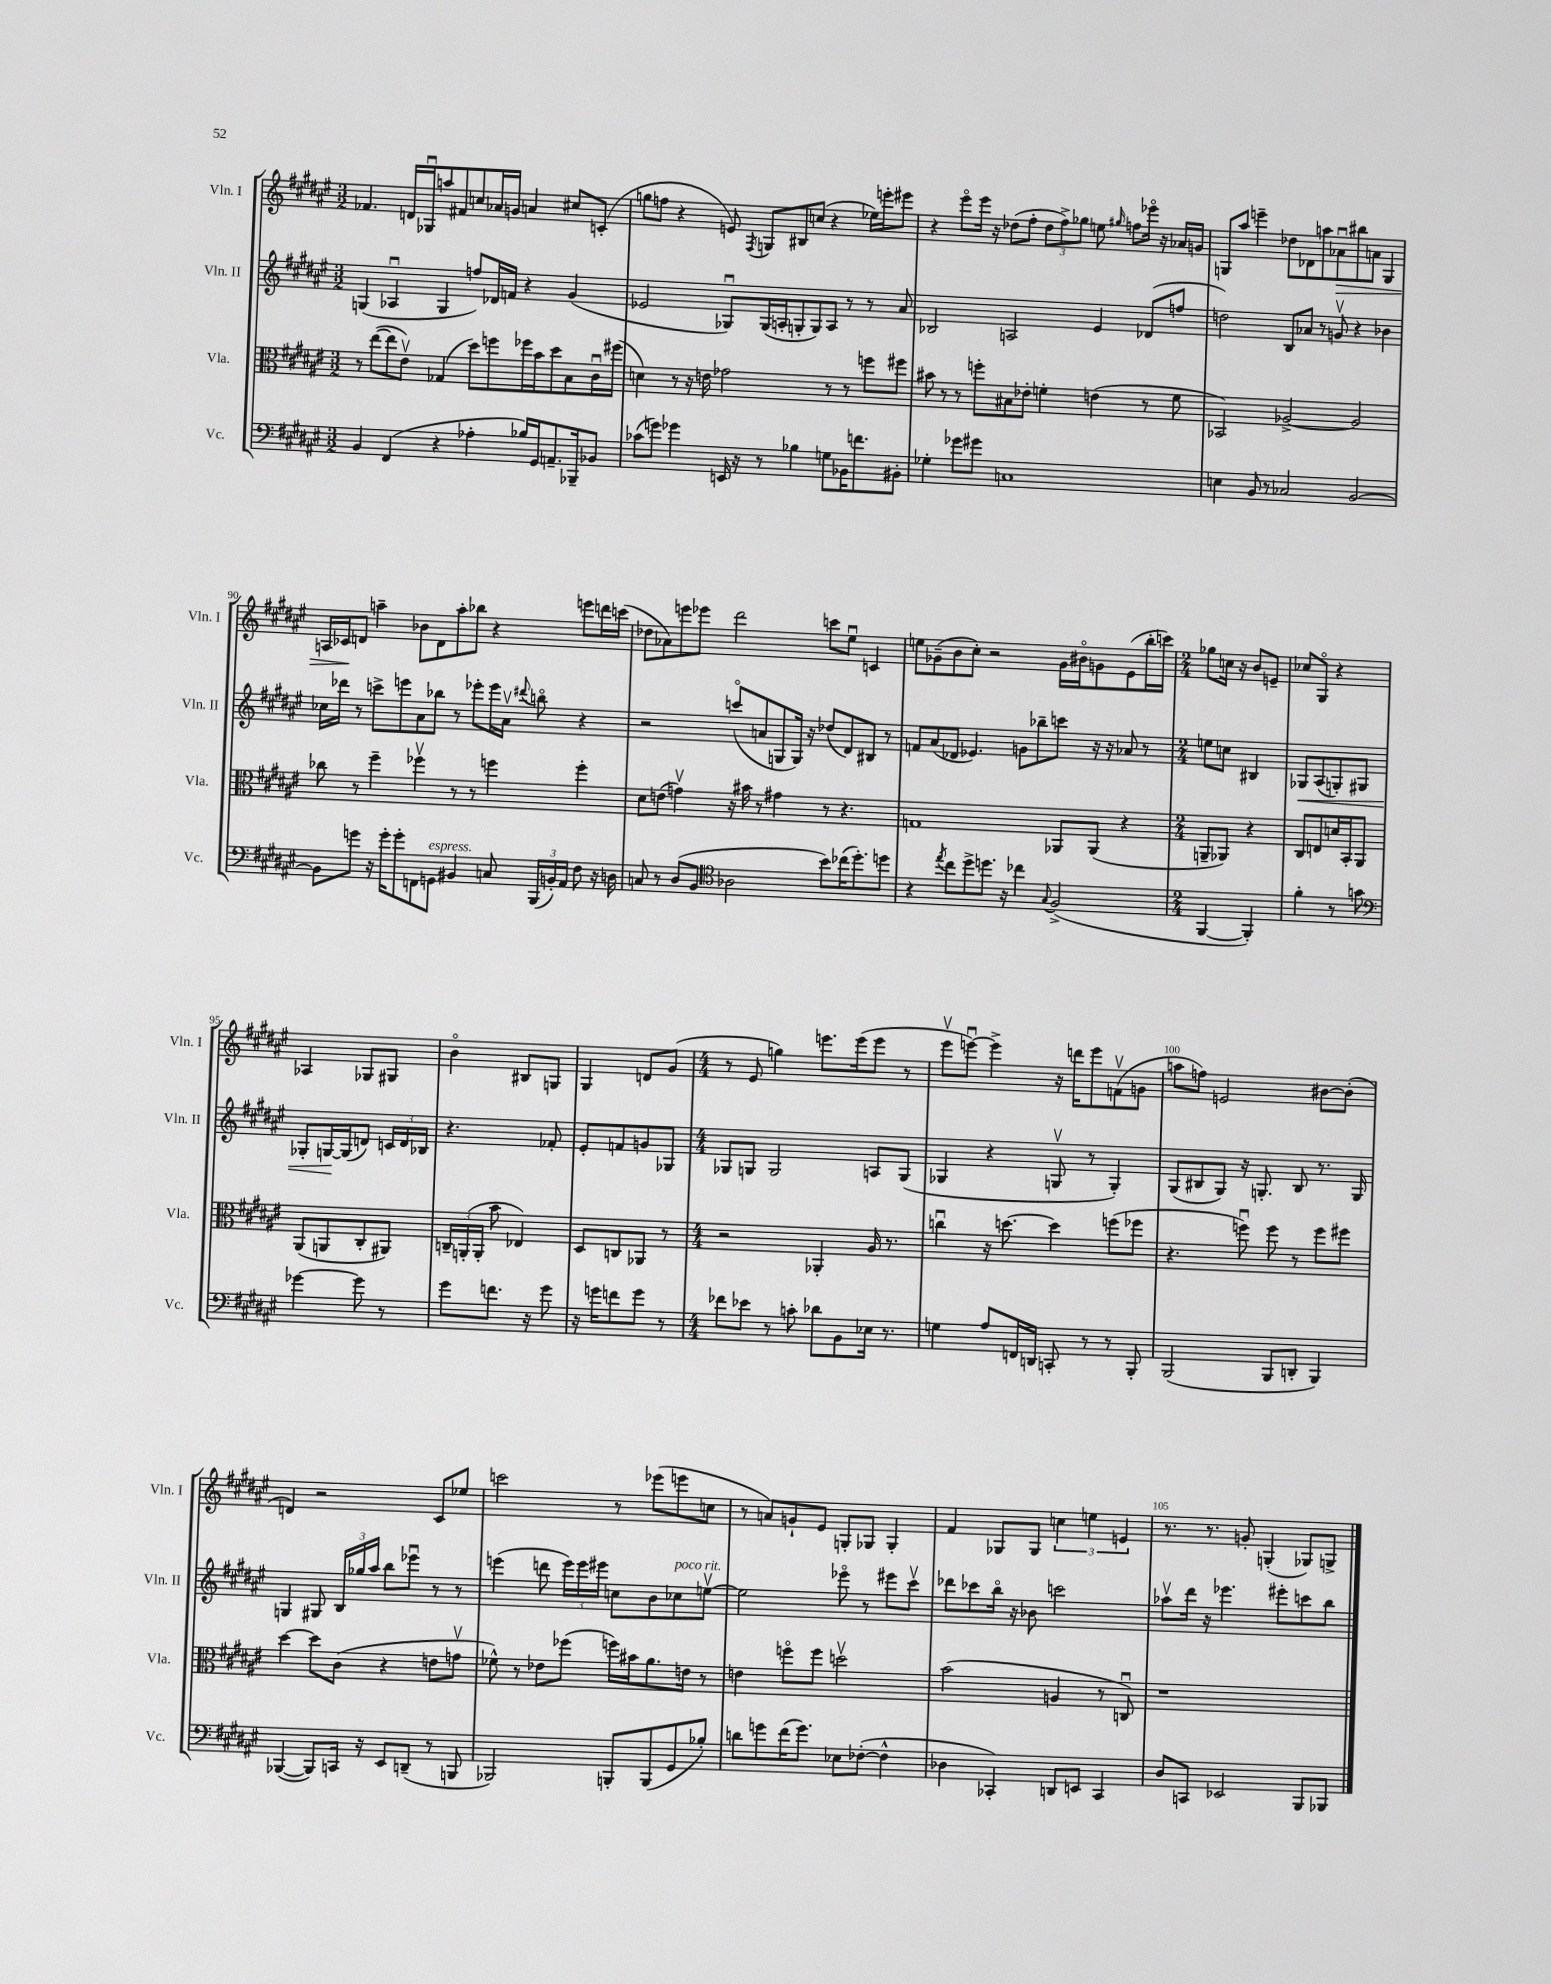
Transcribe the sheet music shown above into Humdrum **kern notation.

**kern	**kern	**kern	**dynam	**kern	**dynam
*part4	*part3	*part2	*part2	*part1	*part1
*staff4	*staff3	*staff2	*staff2	*staff1	*staff1
*I"Vc.	*I"Vla.	*I"Vln. II	*	*I"Vln. I	*
*I'Vc.	*I'Vla.	*I'Vln. II	*	*I'Vln. I	*
*clefF4	*clefC3	*clefG2	*	*clefG2	*
*k[f#c#g#d#a#e#]	*k[f#c#g#d#a#e#]	*k[f#c#g#d#a#e#]	*	*k[f#c#g#d#a#e#]	*
*M3/2	*M3/2	*M3/2	*	*M3/2	*
=86	=86	=86	=86	=86	=86
4BB/	8r	(4Gn/	.	4.f-X/	.
.	([8ee#\L	.	.	.	.
(4FF#/	8ee#\]	4A-Xu/	.	.	.
.	8e#v\J)	.	.	16dn/LL	.
.	.	.	.	16G-Xu/J	.
4r	(4G-X/	4G/	.	8aan/	.
.	.	.	.	8f#X/	.
4A-X'\	8dd#\L)	8ffn/L)	.	8ccn/	.
.	8ffn\	16d-X/L	.	16a-X/L	.
.	.	16fn/JJ	.	16gn/JJ	.
16B-X/LL)	16ff-X\L	4r	.	4an/	.
16GG#/J	16b\J	.	.	.	.
8.AAn~/	8dd#\	.	.	.	.
.	8B\	(4g#/	.	8cc#X/L	.
16BBB-X~/k	.	.	.	.	.
8BB-X/J	16c#u\L	.	.	(8cn'/J	.
.	(16ff#X\JJ	.	.	.	.
=87	=87	=87	=87	=87	=87
(8c-X\L	4dn\)	2e-X/	.	8ggn\L	.
8gn\J)	.	.	.	8ffn\J	.
4g-X\	8r	.	.	4r	.
.	16r	.	.	.	.
.	16en\	.	.	.	.
16EEn/	2g-X\	8G-Xu/L)	.	8en/)	.
16r	.	.	.	.	.
.	.	.	.	8qF#/	.
8r	.	(16G-/L	.	8Gn/L	.
.	.	16An'/J	.	.	.
4B-X\	.	8Gn'/	.	8B#X/	.
.	.	8G/)	.	(8ccn/J	.
8Gn\L	8r	8A/J	.	4r	.
16BB-X\K	8r	8r	.	.	.
8.fn\	.	.	.	.	.
.	8ffn\L	8r	.	16ee-X\LL)	.
.	.	.	.	16eeen'\J	.
8BB#X'\J	8ff#X\J	8a#/	.	8eee#X\J	.
=88	=88	=88	=88	=88	=88
4G-X'\	8b#X\	2B-X/	.	4r	.
.	8r	.	.	.	.
8g-X\L	8r	.	.	8eee#\L	.
8g#X\J	8ffn'\L	.	.	16eee#\Jk	.
.	.	.	.	16r	.
1Cn	8B#X\	2An/	.	(8dd-X\L	.
.	8e-X'\J	.	.	8ff#'\J	.
.	4fn'\	.	.	12dd-\L	.
.	.	.	.	12ff#^\)	.
.	.	.	.	12gg-X\J	.
.	(4en\	4e#/	.	8een\	.
.	.	.	.	16qqgg#X/	.
.	.	.	.	8ffn\L	.
.	8r	(8d-X/L	.	16eee-X\Jk	.
.	.	.	.	16r	.
.	8f\	8ffn/J	.	16a-X/LL	.
.	.	.	.	16gn/JJ	.
=89	=89	=89	=89	=89	=89
4En\	2BB-X/)	2ddn\)	.	8Gn/L	.
.	.	.	.	8aa#/J	.
8BB/	.	.	.	4eeen~\	.
8r	.	.	.	.	.
2C-X/	[2A-X^/	8B/L	.	8dd-X\L	.
.	.	8a-X/J	.	8d-X\	.
.	.	8r	.	8aan\	.
!	!	!	!	!	!LO:HP:b
.	.	8gnv/	.	8a-Xu\	>
[2BB/	2A-/]	4r	.	8bb#X\	.
.	.	.	.	8an\J	.
.	.	4b-X\	.	4G/	.
!!LO:LB:g=z
=90	=90	=90	=90	=90	=90
8BB\L]	8cc-X\	16cc-X\LL	.	16An/LL	.
.	.	16ddd-X\JJ	.	16c-X/J	.
8gn\J	8r	8r	.	8dn/J	]
16r	4ff#~\	8cccn^\L	.	4aan~\	.
16g'\KL	.	.	.	.	.
8g'\	.	8eeen\	.	.	.
8FFn\	4ff-Xv\	8a#\	.	8b-X\L	.
!LO:TX:a:i:t=espress.	!	!	!	!	!
8GGn\J	.	8bb-X\J	.	8d\	.
4BB#X/	8r	8r	.	8aa'\	.
.	8r	8eee-X'\L	.	8bb-X\J	.
8Cn/	4ffn\	16eee-\L	.	4r	.
.	.	16a#v\JJ	.	.	.
.	.	8qqddd#X/	.	.	.
(24BBB/LL	.	8bbn\	.	.	.
24BBn'/)	.	.	.	.	.
24AA#/JJ	.	.	.	.	.
8F#\	4ff'\	4r	.	8eeen\L	.
16r	.	.	.	16dddn\L	.
16Dn\	.	.	.	(16cccn\JJ	.
=91	=91	=91	=91	=91	=91
8Cn/	8d#\L	2r	.	8dd-X\L	.
8r	(8en\J	.	.	8a-X\)	.
(8D#/L	4gnv\)	.	.	8eeen\	.
8BB/J	.	.	.	8eee-X\J	.
*clefC4	*	*	*	*	*
2A-X\	16r	(8cccn/L	.	2ddd#\	.
.	16b#X\	.	.	.	.
.	8r	8an/	.	.	.
.	4g#X\	8Gn/	.	.	.
.	.	16G/Jk)	.	.	.
.	.	16r	.	.	.
8b\L)	8r	(8dd-X/L	.	8cccn\L	.
(16cc-X\K	4.r	8d#/)	.	8ee#u\J	.
8.dd#'\)	.	.	.	.	.
.	.	8B#X/J	.	4cn/	.
8ddn\J	.	8r	.	.	.
=92	=92	=92	=92	=92	=92
4r	1Gn	8fn/L	.	8een\L	.
.	.	(8a#/	.	(8g-X~\	.
8qee#/	.	.	.	.	.
8cc#\L	.	8d-X/J	.	8b\	.
8dd#^\	.	4.e-X/)	.	8cc#'\J)	.
8.ddn\J	.	.	.	2r	.
16r	.	.	.	.	.
4cc-X\	.	8gn\L	.	.	.
.	.	8bb-X~\	.	.	.
8qqG#/	.	.	.	.	.
(2F#^/	8AA-X/L	8cccn\J	.	16g-\LL	.
.	.	.	.	16b#X\J	.
.	(8AA-/J	16r	.	8gn\	.
.	.	16r	.	.	.
.	4r	8a-X/	.	(8e#\	.
.	.	8r	.	16bb'\L	.
.	.	.	.	16cccn\JJ)	.
=93	=93	=93	=93	=93	=93
*M2/4	*M2/4	*M2/4	*	*M2/4	*
[4FF#/	8AAn~/L	8een\L	.	8gg-X\L	.
.	8AA-X/J)	8ccn\J	.	16ccn\Jk	.
.	.	.	.	16r	.
4FF#'/])	4r	4B#X/	.	8b/L	.
.	.	.	.	8en~/J	.
=94	=94	=94	=94	=94	=94
!	!	!	!LO:HP:b	!	!
4f#'\	8C#/L	8G-X/L	<	8cc-X/L	.
.	8En/	(8A#/	.	8G#/J	.
8r	16dn/L	8Gn'/)	.	4r	.
.	16BB'/J	.	.	.	.
8gn\	8AA#/J	8G#X/J	.	.	.
!!LO:LB:g=z
=95	=95	=95	=95	=95	=95
*clefF4	*	*	*	*	*
[4g-X\	(8AA#/L	8G-X'/L	.	4A-X/	.
.	8AAn/	[16Gn/L	.	.	.
.	.	(16G/J]	[	.	.
8g-\]	8C#'/	8dn/J)	.	8G-X/L	.
8r	8AA#X/J)	24cn/LL	.	8G#X/J	.
.	.	24d/	.	.	.
.	.	24B-X/JJ	.	.	.
=96	=96	=96	=96	=96	=96
8g#\L	24Cn~/LL	4.r	.	4b\	.
.	(24AAn'/	.	.	.	.
.	24AA'/JJ	.	.	.	.
8.fn\J	8b\	.	.	.	.
.	4E-X/)	.	.	8B#X/L	.
16r	.	.	.	.	.
8g#\	.	8f-X'/	.	8Gn/J	.
=97	=97	=97	=97	=97	=97
16r	8D#/L	8e#'/L	.	4G#/	.
16gn\KL	.	.	.	.	.
8fn\	8Cn/	8fn/	.	.	.
8g\J	8AA-X/J	8gn/	.	8dn/L	.
8r	8r	8G-X/J	.	(8g#/J	.
=98	=98	=98	=98	=98	=98
*M4/4	*M4/4	*M4/4	*	*M4/4	*
8f-X\L	2r	8G-X/L	.	8r	.
8e-X\J	.	8Gn/J	.	8e#/	.
8r	.	2G/	.	4ggn\)	.
8cn'\	.	.	.	.	.
8d-X\L	4AA-X'/	.	.	8.eeen\L	.
8BB\	.	.	.	.	.
.	.	.	.	(16eee\k	.
16E-X\Jk	16A#/	8An/L	.	8eee\J	.
8.r	8.r	.	.	.	.
.	.	(8G/J	.	8r	.
=99	=99	=99	=99	=99	=99
4Gn\	4ccnu\	4G-X/	.	8eee#v\L	.
.	.	.	.	[8eeenu\J)	.
8A#/L	16r	4r	.	4eee^\]	.
.	[8.ddn\	.	.	.	.
16FFn/L	.	.	.	.	.
16DDn/JJ	.	.	.	.	.
8CCn'/	4dd\]	8Gnv/	.	16r	.
.	.	.	.	16dddn\KL	.
8r	.	8r	.	8eee\	.
8r	(8ffn\L	4G'/)	.	(8fnv\	.
8BBB'/	8ff-X\J	.	.	8gn\J	.
=100	=100	=100	=100	=100	=100
(2BBB/	4.r	(8G#/L	.	8aan\L	.
.	.	8B#X/	.	8ffn\J)	.
.	.	8G#/J)	.	2en/	.
.	8ffnu\)	16r	.	.	.
.	.	8.Gn'/	.	.	.
8BBB/L	8ff\	.	.	.	.
8DDn'/J	8r	8B#/	.	.	.
4BBB/)	8ff\L	8.r	.	[8b#X\L	.
.	8ff#X\J	.	.	(8b#'\J]	.
.	.	16G/	.	.	.
!!LO:LB:g=z
=101	=101	=101	=101	=101	=101
([4BBB-X/	[4dd#\	4Gn/	.	4dn/)	.
8BBB-/L])	8dd#\L]	8G#X/	.	2r	.
16CCn/Jk	(8c#\J	24B/LL	.	.	.
.	.	24gg-X/	.	.	.
16r	.	.	.	.	.
.	.	24aa#/JJ	.	.	.
8EE#/L	4r	8bb\L	.	.	.
(8DDn~/J	.	8eee-Xu\J	.	.	.
8r	8en\L	8r	.	8c#/L	.
8BBBn/	8gnv\J	8r	.	8ee-X/J	.
=102	=102	=102	=102	=102	=102
2BBB-X/)	8f-X^^\)	(4eeen\	.	2cccn\	.
.	8r	.	.	.	.
.	8e-X\L	8dddn\	.	.	.
.	(8ff-X\J	24eee\LL)	.	.	.
.	.	24eee\	.	.	.
.	.	24eee#X\JJ	.	.	.
8BBBn'/L	16ffn\LL)	8ccn\L	.	8r	.
.	16b#X\J	.	.	.	.
(8BBB/	8.a#\	8b\	.	(8eee-X\L	.
!	!	!LO:TX:a:i:t=poco rit.	!	!	!
8GG#/	.	8cc-X\	.	8eeen\	.
.	16en\Jk	.	.	.	.
8B-X'/J)	8r	[8eenv\J	.	8ccn\J	.
=103	=103	=103	=103	=103	=103
8dn\L	4en\	2ee\]	.	8r	.
8gn\	.	.	.	8an/L)	.
(16f#\K	8ffn\L	.	.	8gn`/	.
8.g\J)	.	.	.	.	.
.	8ff\J	.	.	8e#/J	.
8E-X\L	2ddnv\	8eee-X\	.	8Gn'/L	.
([8F-X'\J	.	8r	.	8G-X/J	.
4F-^^\]	.	8eee#X\L	.	4G-'/	.
.	.	8ccc#v\J	.	.	.
=104	=104	=104	=104	=104	=104
4D-X\	(2b\	8ddd-X\L	.	4f#/	.
.	.	8ccc-X\	.	.	.
4CC-X'/)	.	16bb\Jk	.	8G-X/L	.
.	.	16r	.	.	.
.	.	8b-X\	.	8G-/J	.
8DDn/L	4An/	2cccn\	.	6ccn\	.
8EEn/J	.	.	.	.	.
.	.	.	.	6een\	.
4CC-/	8r	.	.	.	.
.	.	.	.	6en/	.
.	8Cnu/)	.	.	.	.
=105	=105	=105	=105	=105	=105
8D#/L	1r	8aa-Xv\L	.	8.r	.
8CCn/J	.	16ddd#\Jk	.	.	.
.	.	16r	.	8.r	.
2EE-X/	.	4.eee-X\	.	.	.
.	.	.	.	8gn'/	.
.	.	.	.	(4Gn'/	.
.	.	8eee#X'\L	.	.	.
8BBB/L	.	8cccn\	.	8G-X/L)	.
8BBB-X/J	.	8bb\J	.	8Gn^/J	.
==	==	==	==	==	==
*-	*-	*-	*-	*-	*-
